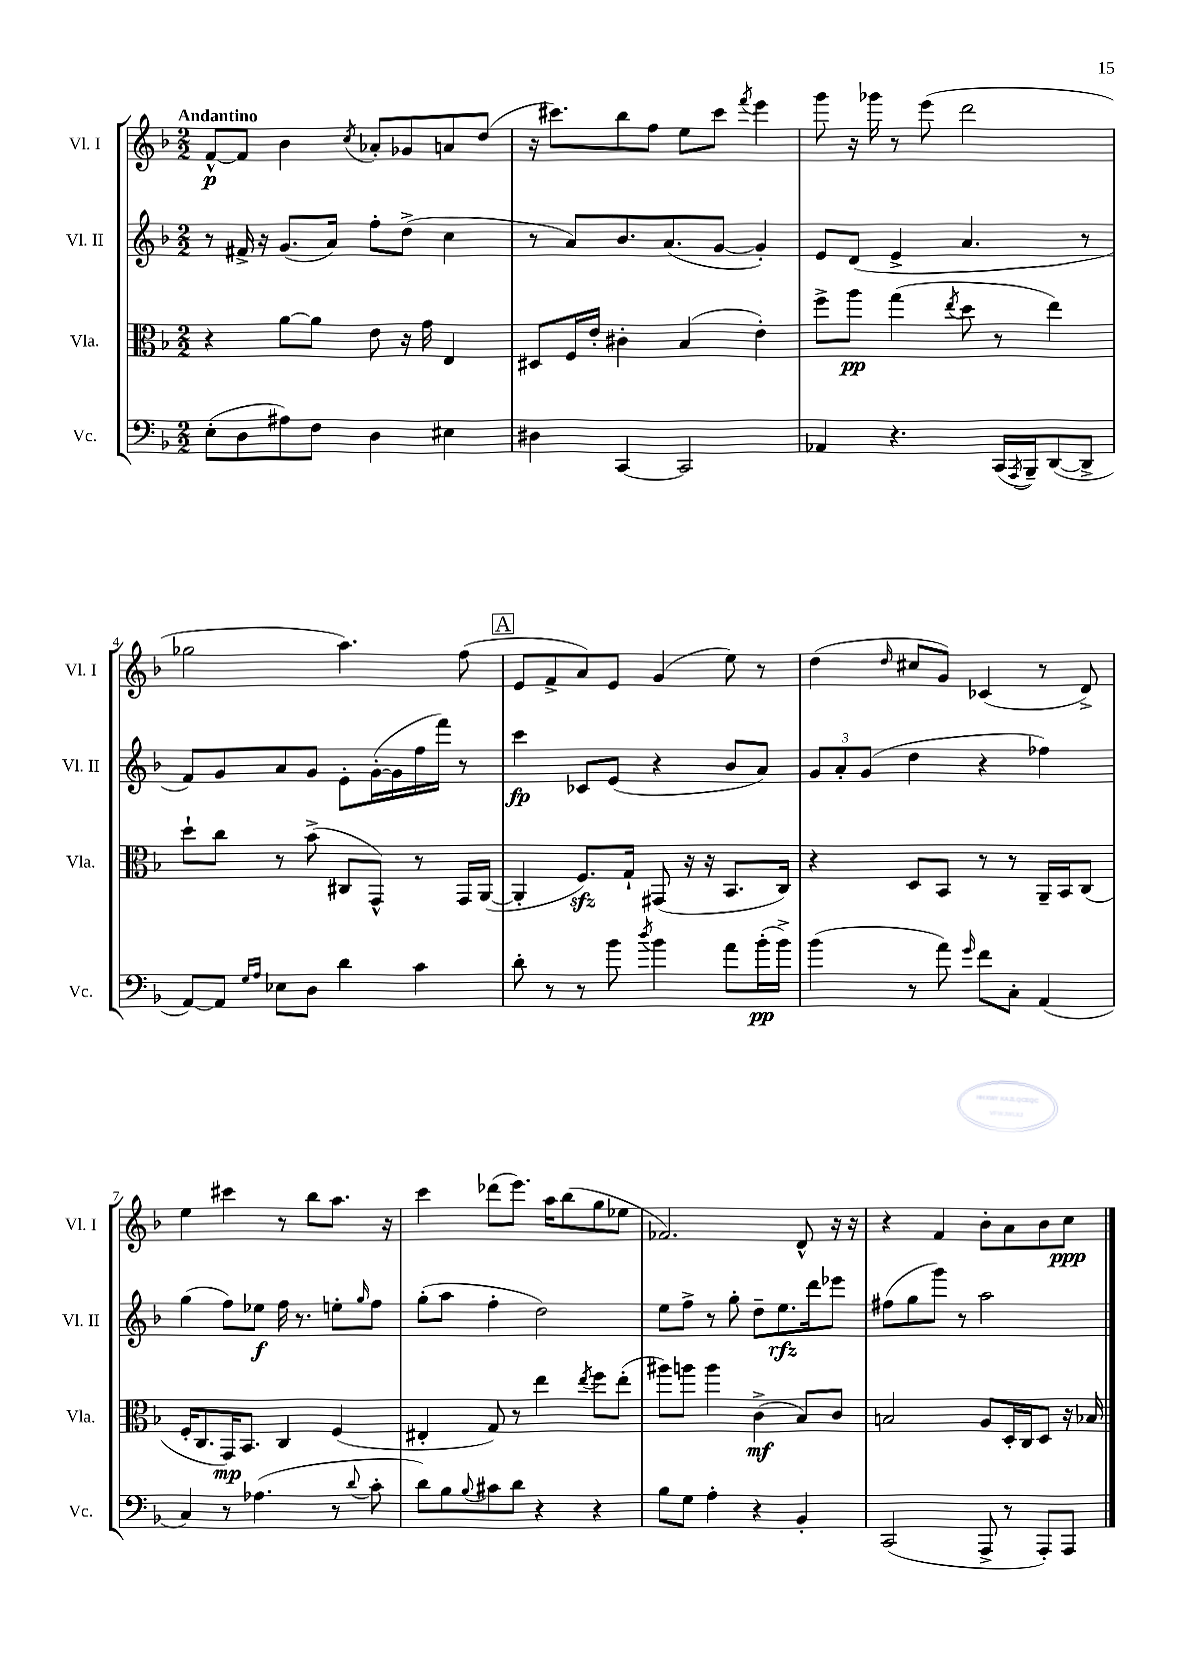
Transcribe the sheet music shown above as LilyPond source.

<<
\new StaffGroup <<
\new Staff = "s0" \with { instrumentName = "Vl. I" shortInstrumentName = "Vl. I" } {
    \clef treble \key f \major \numericTimeSignature \time 2/2 \tempo "Andantino"
    f'8~-^\p f'8 bes'4 \acciaccatura { c''8 } aes'8-. ges'8 a'8 d''8( |
    r16 cis'''8.) bes''8 f''8 e''8 cis'''8 \acciaccatura { f'''8 } e'''4 |
    g'''8 r16 ges'''16 r8 e'''8( d'''2 |
    ges''2 a''4.) f''8( |
    \mark \markup { \box "A" } e'8 f'8-> a'8) e'8 g'4( e''8) r8 |
    d''4( \grace { d''16 } cis''8 g'8) ces'4( r8 d'8->) |
    e''4 cis'''4 r8 bes''8 a''8. r16 |
    c'''4 des'''8( e'''8.) a''16 bes''8( g''8 ees''8 |
    fes'2.) d'8-^ r16 r16 |
    r4 f'4 bes'8-. a'8 bes'8 c''8\ppp \bar "|." |
}
\new Staff = "s1" \with { instrumentName = "Vl. II" shortInstrumentName = "Vl. II" } {
    \clef treble \key f \major \numericTimeSignature \time 2/2
    r8 fis'16-> r16 g'8.( a'16) f''8-. d''8->( c''4 |
    r8 a'8) bes'8. a'8.( g'8~ g'4-.) |
    e'8 d'8( e'4-> a'4. r8 |
    f'8) g'8 a'8 g'8 e'8-. g'16~-.( g'16 f''16 f'''16) r8 |
    \mark \markup { \box "A" } c'''4\fp ces'8 e'8( r4 bes'8 a'8) |
    \tuplet 3/2 { g'8 a'8-. g'8( } d''4 r4 fes''4) |
    g''4( f''8) ees''8\f f''16 r8. e''8-. \grace { g''16 } f''8 |
    g''8-.( a''8 f''4-. d''2) |
    e''8 f''8-> r8 g''8-. d''8-- e''8.\rfz d'''16 ees'''8 |
    fis''8( g''8 g'''8) r8 a''2 \bar "|." |
}
\new Staff = "s2" \with { instrumentName = "Vla." shortInstrumentName = "Vla." } {
    \clef alto \key f \major \numericTimeSignature \time 2/2
    r4 a'8~ a'8 e'8 r16 g'16 e4 |
    dis8 f16 e'16-. cis'4-. bes4( e'4-.) |
    f''8-> a''8\pp g''4( \acciaccatura { e''8 } d''8 r8 e''4) |
    d''8-! c''8 r8 bes'8->( cis8 g,8-^) r8 g,16 a,16~( |
    \mark \markup { \box "A" } a,4-. f8.\sfz) g16-! gis,8( r16 r16 bes,8. c16) |
    r4 d8 bes,8 r8 r8 a,16-- bes,16 c8( |
    f16-. c8. g,16\mp) bes,8. c4 f4( |
    eis4-. g8) r8 e''4 \acciaccatura { e''8 } f''8 e''8-.( |
    ais''8) a''8 a''4 c'4->\mf( bes8) c'8 |
    b2 a8 d16-. c16 d8 r16 bes16 \bar "|." |
}
\new Staff = "s3" \with { instrumentName = "Vc." shortInstrumentName = "Vc." } {
    \clef bass \key f \major \numericTimeSignature \time 2/2
    e8-.( d8 ais8) f8 d4 eis4 |
    dis4 c,4~ c,2 |
    aes,4 r4. c,16( \acciaccatura { a,,8 } bes,,16--) d,8~( d,8-> |
    a,8~) a,8 \grace { g16 a16 } ees8 d8 d'4 c'4 |
    \mark \markup { \box "A" } d'8-. r8 r8 bes'8 \acciaccatura { d''8 } bes'4 a'8 bes'16-.\pp( bes'16->) |
    bes'4( r8 a'8) \grace { g'16 } f'8 c8-. a,4( |
    c4) r8 aes4.( r8 \appoggiatura { d'8 } c'8-. |
    d'8) bes8 \appoggiatura { bes8 } cis'8 d'8 r4 r4 |
    bes8 g8 a4-. r4 bes,4-. |
    c,2( a,,8-> r8 a,,8-.) a,,8 \bar "|." |
}
>>
>>
